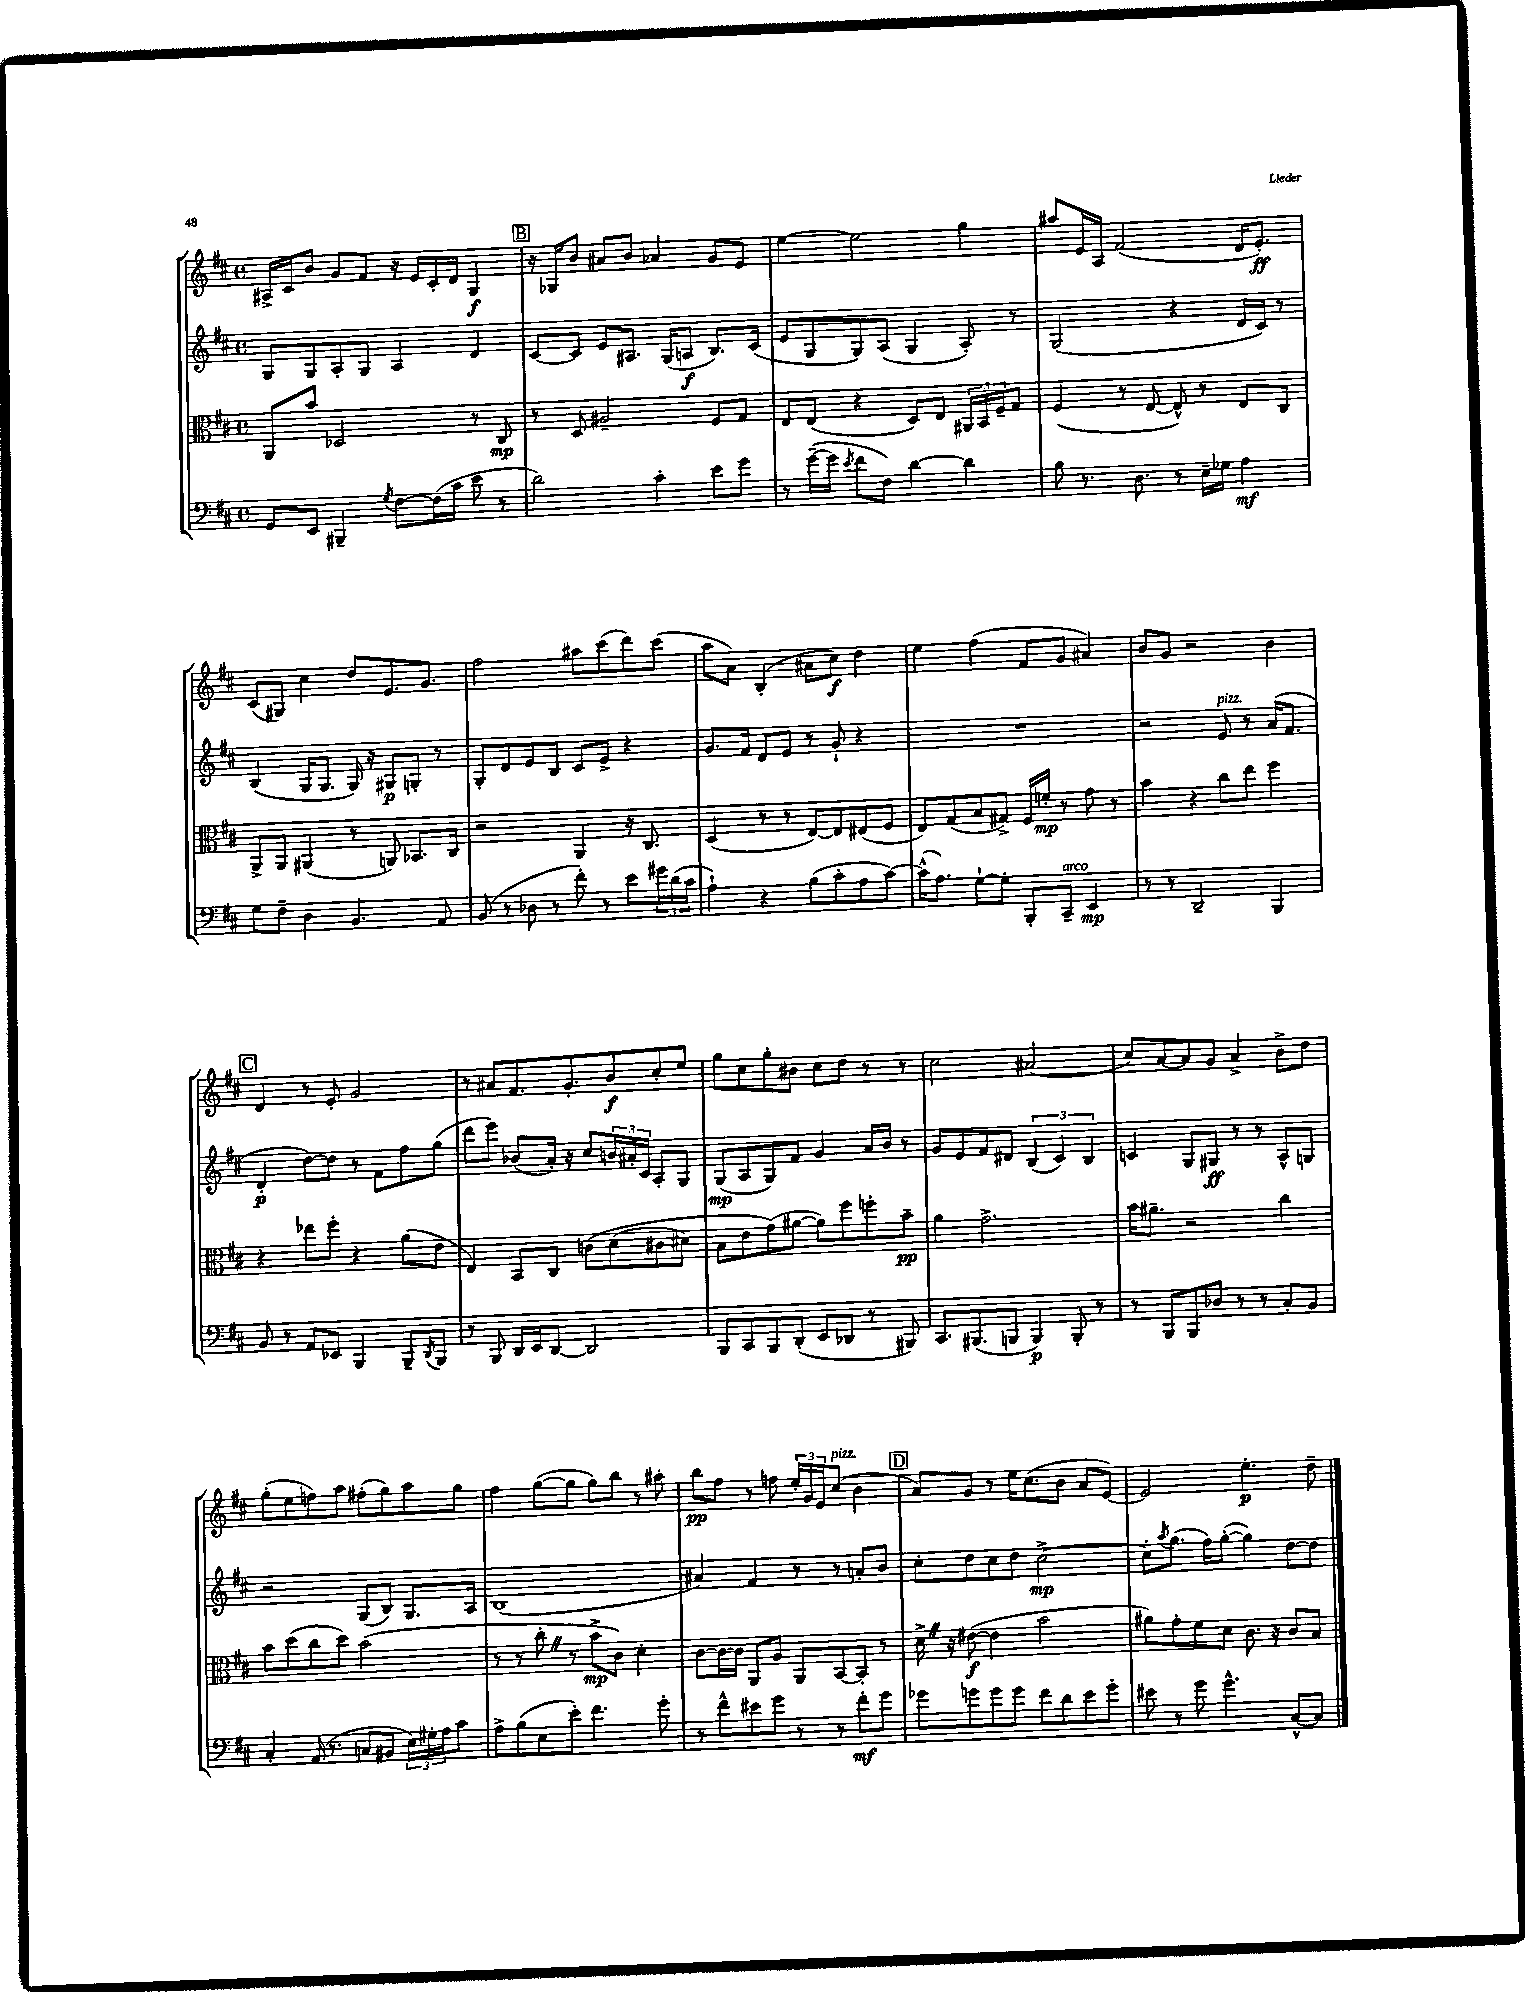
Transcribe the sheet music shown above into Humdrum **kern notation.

**kern	**dynam	**kern	**dynam	**kern	**dynam	**kern	**dynam
*part4	*part4	*part3	*part3	*part2	*part2	*part1	*part1
*staff4	*staff4	*staff3	*staff3	*staff2	*staff2	*staff1	*staff1
*clefF4	*	*clefC3	*	*clefG2	*	*clefG2	*
*k[f#c#]	*	*k[f#c#]	*	*k[f#c#]	*	*k[f#c#]	*
*M4/4	*	*M4/4	*	*M4/4	*	*M4/4	*
*met(c)	*	*met(c)	*	*met(c)	*	*met(c)	*
=11	=11	=11	=11	=11	=11	=11	=11
8GG/L	.	8AA/L	.	8G/L	.	16A#X^/LL	.
.	.	.	.	.	.	16c#/J	.
8EE/J	.	8b/J	.	8G/	.	8b/J	.
4BBB#X~/	.	2D-X/	.	8A'/	.	8g/L	.
.	.	.	.	8G/J	.	8f#/J	.
8qG/	.	.	.	.	.	.	.
[8F#\L	.	.	.	4A/	.	16r	.
.	.	.	.	.	.	16e/LL	.
(16F#\L]	.	.	.	.	.	16c#'/	.
16c#\JJ	.	.	.	.	.	16d/JJ	.
8e\	.	8r	.	4d/	.	4G/	f
8r	.	8C#/	mp	.	.	.	.
!!LO:REH:place=s1:t=B
=12	=12	=12	=12	=12	=12	=12	=12
2d\)	.	8r	.	[8c#/L	.	16r	.
.	.	.	.	.	.	16G-X/KL	.
.	.	8D/	.	8c#/J]	.	8b/J	.
.	.	2A#X~/	.	8e/L	.	8a#X/L	.
.	.	.	.	8.A#X/J	.	8b/J	.
4c#'\	.	.	.	.	.	4a-X/	.
.	.	.	.	(16G/KL	.	.	.
.	.	.	.	8An/J	f	.	.
8e\L	.	8F#/L	.	8.B/L)	.	8g/L	.
8g\J	.	8G/J	.	.	.	8e/J	.
.	.	.	.	(16c#/Jk	.	.	.
=13	=13	=13	=13	=13	=13	=13	=13
8r	.	8E/L	.	8e/L	.	[4ee\	.
([16g~\LL	.	(8E/J	.	8G/	.	.	.
16g\JJ]	.	.	.	.	.	.	.
8qe/	.	.	.	.	.	.	.
8f#\L	.	4r	.	8G/)	.	2ee\]	.
8F#\J)	.	.	.	(8A/J	.	.	.
[4d\	.	8D/L)	.	4G/	.	.	.
.	.	8E/J	.	.	.	.	.
4d\]	.	24AA#X/LL	.	8A'/)	.	4gg\	.
.	.	24BB/	.	.	.	.	.
.	.	24F#~/J	.	.	.	.	.
.	.	8G/J	.	8r	.	.	.
=14	=14	=14	=14	=14	=14	=14	=14
8B\	.	(4F#/	.	(2G/	.	8aa#X/L	.
8.r	.	.	.	.	.	16e/L	.
.	.	.	.	.	.	16A/JJ	.
.	.	8r	.	.	.	(2f#/	.
8.D\	.	.	.	.	.	.	.
.	.	[8E/	.	.	.	.	.
8r	.	8E^^/])	.	4r	.	.	.
16E~\LL	.	8r	.	.	.	.	.
16G-X\JJ	.	.	.	.	.	.	.
4A\	mf	8E/L	.	16d/LL	.	16d/KL	.
.	.	.	.	16c#/JJ)	.	8.e'/J)	ff
.	.	8C#/J	.	8r	.	.	.
!!LO:LB:g=z
=15	=15	=15	=15	=15	=15	=15	=15
8G\L	.	8AA^/L	.	(4B/	.	(8c#/L	.
8F#~\J	.	8AA/J	.	.	.	8G#X/J)	.
4D\	.	(4AA#X/	.	16G/KL	.	4cc#\	.
.	.	.	.	8.G/J	.	.	.
4.BB/	.	8r	.	16G/)	.	8dd/L	.
.	.	.	.	16r	.	.	.
.	.	8AAn/)	.	8G#X/L	p	8.e/	.
.	.	8.BB-X/L	.	8Gn'/J	.	.	.
.	.	.	.	.	.	8.g/J	.
8AA/	.	.	.	8r	.	.	.
.	.	16C#/Jk	.	.	.	.	.
=16	=16	=16	=16	=16	=16	=16	=16
(8BB/	.	2r	.	8G'/L	.	2ff#\	.
8r	.	.	.	8d/	.	.	.
8D-X\	.	.	.	8e/	.	.	.
8r	.	.	.	8B/J	.	.	.
8f#'\)	.	4AA/	.	8c#/L	.	8aa#X\L	.
8r	.	.	.	8e^/J	.	(8ccc#\	.
8e\L	.	16r	.	4r	.	8ddd\)	.
.	.	8.C#/	.	.	.	.	.
24g#X\L	.	.	.	.	.	(8ccc#\J	.
(24d\	.	.	.	.	.	.	.
24c#\JJ	.	.	.	.	.	.	.
=17	=17	=17	=17	=17	=17	=17	=17
4A`\)	.	(4D/	.	8.g/L	.	8aa\L	.
.	.	.	.	.	.	8a\J)	.
.	.	.	.	16f#/Jk	.	.	.
4r	.	8r	.	8d/L	.	(4B'/	.
.	.	8r	.	8e/J	.	.	.
(8B\L	.	[8E/L)	.	8r	.	8a#X\L	.
8c#'\	.	8E/]	.	8g`/	.	8cc#\J)	f
8A\	.	(8E#X/	.	4r	.	4dd\	.
[8c#\J)	.	8F#/J	.	.	.	.	.
=18	=18	=18	=18	=18	=18	=18	=18
(16c#^^\KL]	.	8E/L)	.	1r	.	4ee\	.
8.A\J)	.	.	.	.	.	.	.
.	.	(8G/	.	.	.	.	.
[8G`\L	.	8B/	.	.	.	(4ff#\	.
8G'\J]	.	8G#X^/J)	.	.	.	.	.
8BBB'/L	.	16F#/LL	.	.	.	8f#/L	.
.	.	16fn'/JJ	mp	.	.	.	.
!LO:TX:a:i:t=arco	!	!	!	!	!	!	!
8CC#~/J	.	8r	.	.	.	8g/J	.
4EE/	mp	8g\	.	.	.	4a#X/)	.
.	.	8r	.	.	.	.	.
=19	=19	=19	=19	=19	=19	=19	=19
8r	.	4b\	.	2r	.	8b/L	.
8r	.	.	.	.	.	8g/J	.
2DD~/	.	4r	.	.	.	2r	.
!	!	!	!	!LO:TX:a:i:t=pizz.	!	!	!
.	.	8cc#\L	.	8e/	.	.	.
.	.	8ee\J	.	8r	.	.	.
4BBB/	.	4ff#\	.	(16a/KL	.	4b\	.
.	.	.	.	8.f#/J	.	.	.
!!LO:LB:g=z
!!LO:REH:place=s1:t=C
=20	=20	=20	=20	=20	=20	=20	=20
8BB/	.	4r	.	4d'/	p	4d/	.
8r	.	.	.	.	.	.	.
8AA/L	.	8ee-X\L	.	[8dd\L)	.	8r	.
8EE-X/J	.	8ff#'\J	.	8dd\J]	.	8e'/	.
4BBB/	.	4r	.	8r	.	2g/	.
.	.	.	.	8f#\L	.	.	.
8BBB~/L	.	(8a\L	.	8ff#\	.	.	.
8qDD/	.	.	.	.	.	.	.
8BBB/J	.	8e\J	.	(8gg\J	.	.	.
=21	=21	=21	=21	=21	=21	=21	=21
8r	.	4E/)	.	8ddd\L	.	8r	.
8BBB/	.	.	.	8eee\J)	.	8a#X/L	.
16DD/LL	.	8BB/L	.	(8b-X/L	.	8.f#/	.
16EE/J	.	.	.	.	.	.	.
[8DD/J	.	8C#/J	.	16a'/Jk)	.	.	.
.	.	.	.	16r	.	8.g'/	.
2DD/]	.	(8cn\L	.	8cc#/L	.	.	.
.	.	(8d\	.	24bn/L	.	8b/	f
.	.	.	.	24a#X'/	.	.	.
.	.	.	.	24c#/JJ	.	.	.
.	.	8c#X\	.	8A'/L	.	8cc#'/	.
.	.	8d#X\J)	.	8G/J	.	8ee/J	.
=22	=22	=22	=22	=22	=22	=22	=22
8BBB/L	.	8B\L	.	(8G/L	mp	8gg\L	.
8CC#/	.	8e\	.	8A/	.	8cc#\	.
8BBB/	.	(8g\)	.	8G/)	.	8gg'\	.
(8DD'/J	.	[8a#X\J	.	8f#/J	.	8b#X\J	.
8EE/L	.	8a#\L])	.	4g/	.	8cc#\L	.
8DD-X/J	.	8ff#\	.	.	.	8dd\J	.
8r	.	8ffn'\	.	16a/LL	.	8r	.
.	.	.	.	16b/JJ	.	.	.
8BBB#X/)	.	8b~\J	pp	8r	.	8r	.
=23	=23	=23	=23	=23	=23	=23	=23
8.CC#/L	.	4a\	.	8g/L	.	2cc#\	.
.	.	.	.	8e/	.	.	.
(8.BBB#X/	.	.	.	.	.	.	.
.	.	2.g^\	.	8f#/	.	.	.
8BBBn/J	.	.	.	8d#X/J	.	.	.
4BBB/)	p	.	.	(6B/	.	(2a#X/	.
.	.	.	.	6c#/)	.	.	.
8BBB'/	.	.	.	.	.	.	.
.	.	.	.	6B/	.	.	.
8r	.	.	.	.	.	.	.
=24	=24	=24	=24	=24	=24	=24	=24
8r	.	16b\KL	.	4cn/	.	8cc#/L)	.
.	.	8.a#X~\J	.	.	.	.	.
8BBB/L	.	.	.	.	.	[8a/	.
8BBB/	.	2r	.	8G/L	.	8a/]	.
8D-X/J	.	.	.	8G#X/J	ff	8g/J	.
8r	.	.	.	8r	.	4a^/	.
8r	.	.	.	8r	.	.	.
8C#'/L	.	4cc#\	.	8A^^/L	.	8b^\L	.
8BB/J	.	.	.	8Gn/J	.	8dd\J	.
!!LO:LB:g=z
=25	=25	=25	=25	=25	=25	=25	=25
4C#'/	.	8b\L	.	2r	.	(8gg'\L	.
.	.	(8dd\	.	.	.	8ee\	.
(16AA/	.	8cc#\	.	.	.	8ffn\)	.
8.r	.	.	.	.	.	.	.
.	.	8dd\J)	.	.	.	8aa\J	.
8Cn/L	.	(2b\	.	(8G/L	.	(8ff#X'\L	.
8BB#X/J	.	.	.	8B/J)	.	8gg\)	.
24E\LL)	.	.	.	8.G/L	.	8aa\	.
24G#X'\	.	.	.	.	.	.	.
24A\J	.	.	.	.	.	.	.
8c#\J	.	.	.	.	.	8gg\J	.
.	.	.	.	16A/Jk	.	.	.
=26	=26	=26	=26	=26	=26	=26	=26
8A^\L	.	8r	.	(1B	.	4ff#\	.
(8B\	.	8r	.	.	.	.	.
8E\	.	8cc#'Z\	.	.	.	([8gg\L	.
8e'\J)	.	8r	.	.	.	8gg\J]	.
4.f#\	.	8b^\L	mp	.	.	8gg\L)	.
.	.	8c#\J)	.	.	.	8bb\J	.
.	.	4d'\	.	.	.	8r	.
8g'\	.	.	.	.	.	8aa#X'\	.
=27	=27	=27	=27	=27	=27	=27	=27
8r	.	[8c#\L	.	4a#X/)	.	8bb\L	pp
8f#^^\L	.	16c#\L_	.	.	.	8ff#\J	.
.	.	16c#\JJ]	.	.	.	.	.
8e#X\	.	8AA/L	.	4f#/	.	8r	.
8g\J	.	8A/J	.	.	.	8ffn\	.
8r	.	8AA/L	.	8r	.	24ee'/LL	.
.	.	.	.	.	.	24g/	.
.	.	.	.	.	.	24e/J	.
!	!	!	!	!	!	!LO:TX:a:i:t=pizz.	!
8r	.	[8BB/	.	8r	.	(8cc#/J	.
8f#'\L	mf	8BB'/J]	.	8an'/L	.	4b\	.
8g\J	.	8r	.	8b/J	.	.	.
!!LO:REH:place=s1:t=D
=28	=28	=28	=28	=28	=28	=28	=28
8g-X\L	.	16d^Z\	.	8cc#'\L	.	8a/L)	.
.	.	16r	.	.	.	.	.
8gn\	.	([8e#X\	f	8dd\	.	8g/J	.
8g\	.	4e#\]	.	8cc#\	.	8r	.
8g\J	.	.	.	8dd\J	.	16ee\KL	.
.	.	.	.	.	.	(8.cc#\	.
8f#\L	.	2b\	.	[2cc#^\	mp	.	.
8d\	.	.	.	.	.	8b\J	.
8e\	.	.	.	.	.	8a/L	.
8g'\J	.	.	.	.	.	[8e/J)	.
=29	=29	=29	=29	=29	=29	=29	=29
8e#X\	.	8a#X\L)	.	8cc#'\L]	.	2e/]	.
.	.	.	.	8qaa/	.	.	.
8r	.	8g'\	.	(8.gg\J	.	.	.
8g\	.	8f#\	.	.	.	.	.
.	.	.	.	16ff#\KL)	.	.	.
4.g^^\	.	8d\J	.	([8gg'\J	.	.	.
.	.	8.c#\	.	4gg\])	.	4.ee'\	p
.	.	16r	.	.	.	.	.
[8C#^^/L	.	8c#/L	.	[8dd\L	.	.	.
8C#/J]	.	8B/J	.	8dd\J]	.	8dd~\	.
==	==	==	==	==	==	==	==
*-	*-	*-	*-	*-	*-	*-	*-
